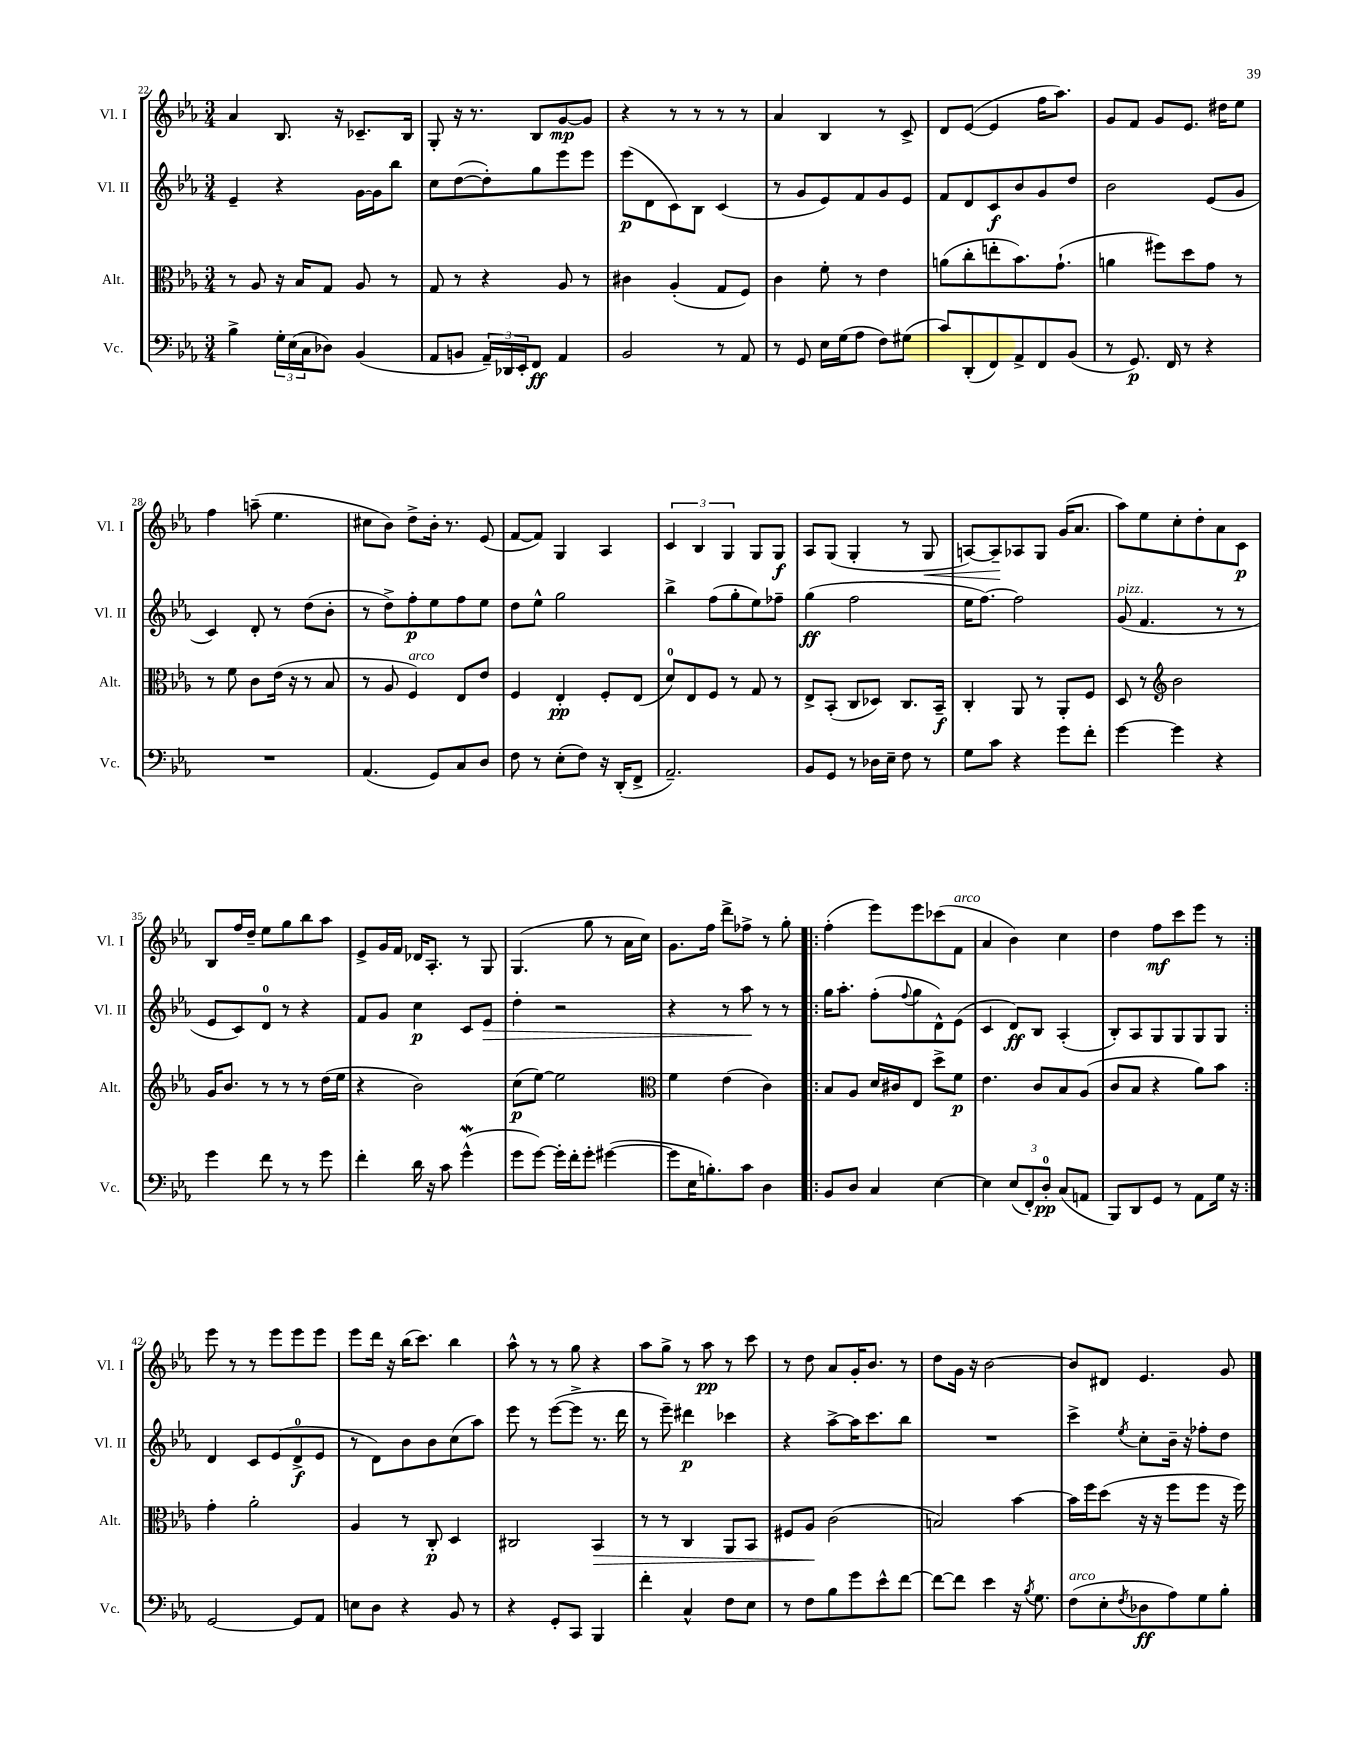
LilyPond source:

<<
\new StaffGroup <<
\new Staff = "s0" \with { instrumentName = "Vl. I" shortInstrumentName = "Vl. I" } {
    \clef treble \key ees \major \numericTimeSignature \time 3/4
    aes'4 bes8. r16 ces'8.-- bes16 |
    g8-. r16 r8. bes8 g'8~\mp g'8 |
    r4 r8 r8 r8 r8 |
    aes'4 bes4 r8 c'8-> |
    d'8 ees'8~( ees'4 f''16 aes''8.) |
    g'8 f'8 g'8 ees'8. dis''16 ees''8 |
    f''4 a''8--( ees''4. |
    cis''8 bes'8) d''8-> bes'16-. r8. ees'8( |
    f'8~ f'8) g4 aes4 |
    \tuplet 3/2 { c'4 bes4 g4 } g8 g8\f |
    aes8 g8( g4-. r8 g8\< |
    a8~) a8--\! aes8 g8 g'16( aes'8. |
    aes''8) ees''8 c''8-. d''8-. aes'8 c'8\p |
    bes8 f''16 d''16-- ees''8 g''8 bes''8 aes''8 |
    ees'8-> g'16 f'16 des'16 aes8.-. r8 g8 |
    g4.( g''8 r8 aes'16 c''16) |
    g'8. f''16 d'''8-> fes''8-> r8 g''8-. |
    \repeat volta 2 { f''4-.( ees'''8) ees'''8 ces'''8( f'8^\markup { \italic "arco" } |
    aes'4 bes'4) c''4 |
    d''4 f''8\mf c'''8 ees'''8 r8 | }
    ees'''8 r8 r8 ees'''8 ees'''8 ees'''8 |
    ees'''8 d'''16 r16 bes''16( c'''8.) bes''4 |
    aes''8-^ r8 r8 g''8 r4 |
    aes''8 g''8-> r8 aes''8\pp r8 c'''8 |
    r8 d''8 aes'8 g'16-. bes'8. r8 |
    d''8 g'16 r16 bes'2~ |
    bes'8 dis'8 ees'4. g'8 \bar "|." |
}
\new Staff = "s1" \with { instrumentName = "Vl. II" shortInstrumentName = "Vl. II" } {
    \clef treble \key ees \major \numericTimeSignature \time 3/4
    ees'4-- r4 g'16~ g'16 bes''8 |
    c''8 d''8~( d''8-.) g''8 ees'''8 ees'''8 |
    ees'''8\p( d'8 c'8) bes8 c'4( |
    r8 g'8 ees'8) f'8 g'8 ees'8 |
    f'8 d'8 c'8\f bes'8 g'8 d''8 |
    bes'2 ees'8( g'8 |
    c'4) d'8-. r8 d''8( bes'8-. |
    r8 d''8->) f''8-.\p ees''8 f''8 ees''8 |
    d''8 ees''8-^ g''2 |
    bes''4-> f''8( g''8-. ees''8) fes''8-- |
    g''4\ff( f''2 |
    ees''16 f''8.~) f''2 |
    g'8^\markup { \italic "pizz." }( f'4. r8 r8 |
    ees'8 c'8) d'8-0 r8 r4 |
    f'8 g'8 c''4\p c'8 ees'8\> |
    d''4-. r2 |
    r4 r8 aes''8\! r8 r8 |
    \repeat volta 2 { g''16 aes''8.-. f''8-.( \appoggiatura { f''8 } g''8 d'8-^) ees'8( |
    c'4 d'8\ff) bes8 aes4-.( |
    bes8-.) aes8 g8 g8 g8 g8 | }
    d'4 c'8 ees'8( d'8-0->\f ees'8 |
    r8 d'8) bes'8 bes'8 c''8( aes''8) |
    ees'''8 r8 ees'''8~( ees'''8-> r8. d'''16 |
    r8 ees'''8--) dis'''4\p ces'''4 |
    r4 aes''8~-> aes''16 c'''8. bes''8 |
    R2. |
    c'''4-> \acciaccatura { ees''8 } c''8-. bes'16-- r16 fes''8-. d''8 \bar "|." |
}
\new Staff = "s2" \with { instrumentName = "Alt." shortInstrumentName = "Alt." } {
    \clef alto \key ees \major \numericTimeSignature \time 3/4
    r8 aes8 r16 bes16 g8 aes8 r8 |
    g8 r8 r4 aes8 r8 |
    cis'4 aes4-.( g8 f8) |
    c'4 f'8-. r8 ees'4 |
    a'8( c''8-. e''8-. bes'8.) g'8.-!( |
    a'4 fis''8) d''8 g'8 r8 |
    r8 f'8 c'8 ees'16( r16 r8 bes8 |
    r8 aes8 f4^\markup { \italic "arco" }) ees8 ees'8 |
    f4 ees4-.\pp f8-. ees8( |
    d'8-0) ees8 f8 r8 g8 r8 |
    ees8-> bes,8-.( c8 des8) c8. bes,16--\f |
    c4-. aes,8 r8 aes,8-. f8 |
    d8 r8 \clef treble bes'2 |
    g'16 bes'8. r8 r8 r8 d''16( ees''16 |
    r4 bes'2) |
    c''8\p( ees''8~) ees''2 |
    \clef alto f'4 ees'4( c'4) |
    \repeat volta 2 { bes8 aes8 d'16 cis'16 ees8 d''8-> f'8\p |
    ees'4. c'8 bes8 aes8( |
    c'8 bes8 r4 aes'8) bes'8 | }
    g'4-. aes'2-. |
    aes4 r8 c8-.\p d4 |
    cis2 bes,4\> |
    r8 r8 c4 aes,8 bes,8 |
    fis8 aes8\! c'2( |
    b2) bes'4~ |
    bes'16 f''16 d''8( r16 r16 f''8 f''8 r16 f''16) \bar "|." |
}
\new Staff = "s3" \with { instrumentName = "Vc." shortInstrumentName = "Vc." } {
    \clef bass \key ees \major \numericTimeSignature \time 3/4
    bes4-> \tuplet 3/2 { g16-. ees16( c16 } des8) bes,4( |
    aes,8 b,8 \tuplet 3/2 { aes,16--) des,16 ees,16-. } f,8\ff aes,4 |
    bes,2 r8 aes,8 |
    r8 g,8 ees16 g16( aes8 f8) gis8( |
    c'8) d,8-.( f,8) aes,8-> f,8 bes,8( |
    r8 g,8.\p) f,16 r8 r4 |
    R2. |
    aes,4.( g,8) c8 d8 |
    f8 r8 ees8-.( f8) r16 d,16-.( f,8-> |
    aes,2.--) |
    bes,8 g,8 r8 des16 ees16-- f8 r8 |
    g8 c'8 r4 g'8 f'8-. |
    g'4~ g'4 r4 |
    g'4 f'8 r8 r8 g'8 |
    f'4-. d'16 r16 c'8 g'4-^\mordent( |
    g'8 g'8~) g'16-. f'16-. g'8-. gis'4~( |
    gis'8 ees16 b8.-.) c'8 d4 |
    \repeat volta 2 { bes,8 d8 c4 ees4~ |
    ees4 \tuplet 3/2 { ees8( f,8-.) d8-0-.\pp } c8( a,8 |
    bes,,8) d,8 g,8 r8 aes,8 g16 r16 | }
    g,2~ g,8 aes,8 |
    e8 d8 r4 bes,8 r8 |
    r4 g,8-. c,8 bes,,4 |
    f'4-. c4-^ f8 ees8 |
    r8 f8 bes8 g'8 ees'8-^ f'8~ |
    f'8~ f'8 ees'4 r16 \acciaccatura { bes8 } g8. |
    f8^\markup { \italic "arco" }( ees8-. \acciaccatura { f8 } des8\ff aes8) g8 bes8-. \bar "|." |
}
>>
>>
\layout { \context { \Score currentBarNumber = #22 } }
